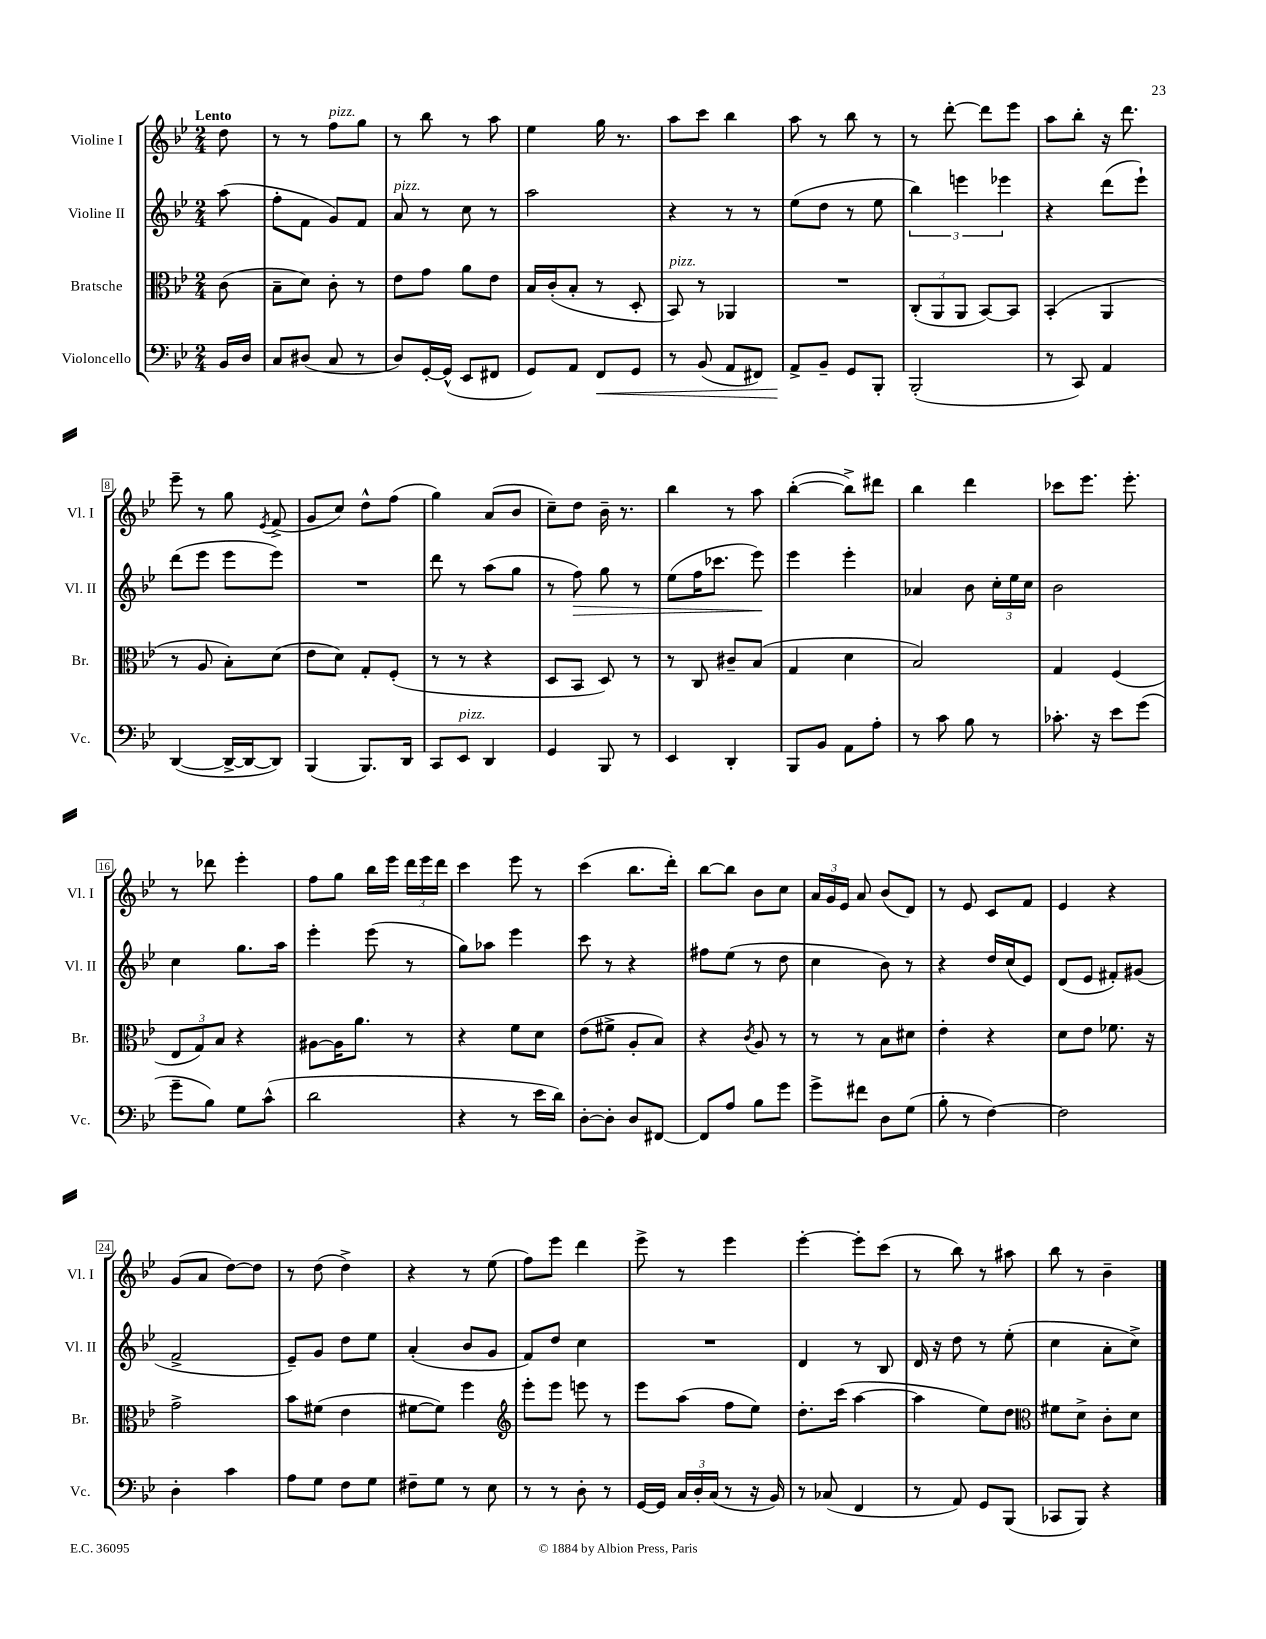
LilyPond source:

<<
\new StaffGroup <<
\new Staff = "s0" \with { instrumentName = "Violine I" shortInstrumentName = "Vl. I" } {
    \clef treble \key bes \major \numericTimeSignature \time 2/4 \partial 8 \tempo "Lento"
    \autoBeamOff d''8 |
    r8 r8 f''8[^\markup { \italic "pizz." } g''8] |
    r8 bes''8 r8 a''8 |
    ees''4 g''16 r8. |
    a''8[ c'''8] bes''4 |
    a''8 r8 bes''8 r8 |
    r8 d'''8~-. d'''8[ ees'''8] |
    a''8[ bes''8]-. r16 d'''8. |
    ees'''8-- r8 g''8 \acciaccatura { ees'8 } f'8->( |
    g'8[ c''8]) d''8[-^ f''8]( |
    g''4) a'8[( bes'8] |
    c''8[--) d''8] bes'16-- r8. |
    bes''4 r8 a''8 |
    bes''4~-.( bes''8[->) dis'''8] |
    bes''4 d'''4 |
    ces'''8[ ees'''8.] ees'''8.-. |
    r8 des'''8 ees'''4-. |
    f''8[ g''8] bes''16[ ees'''16] \tuplet 3/2 { d'''16[ ees'''16 d'''16] } |
    c'''4 ees'''8 r8 |
    c'''4( bes''8.[ d'''16]-.) |
    bes''8[~ bes''8] bes'8[ c''8] |
    \tuplet 3/2 { a'16[ g'16 ees'16] } a'8 bes'8[( d'8]) |
    r8 ees'8 c'8[ f'8] |
    ees'4 r4 |
    g'8[( a'8] d''8[~) d''8] |
    r8 d''8( d''4->) |
    r4 r8 ees''8( |
    f''8[) ees'''8] d'''4 |
    ees'''8-> r8 ees'''4 |
    ees'''4~-. ees'''8[-. c'''8]( |
    r8 bes''8) r8 ais''8 |
    bes''8 r8 bes'4-- \bar "|." |
}
\new Staff = "s1" \with { instrumentName = "Violine II" shortInstrumentName = "Vl. II" } {
    \clef treble \key bes \major \numericTimeSignature \time 2/4 \partial 8
    \autoBeamOff a''8( |
    f''8[-. f'8] g'8[) f'8] |
    a'8^\markup { \italic "pizz." } r8 c''8 r8 |
    a''2 |
    r4 r8 r8 |
    ees''8[( d''8] r8 ees''8 |
    \tuplet 3/2 { bes''4) e'''4 ees'''4 } |
    r4 d'''8[( ees'''8]-!) |
    d'''8[( ees'''8] ees'''8[ ees'''8]) |
    R2 |
    d'''8 r8 a''8[( g''8] |
    r8 f''8\>) g''8 r8 |
    ees''8[( f''16 ces'''8.] ees'''8\!) |
    ees'''4 ees'''4-. |
    aes'4 bes'8 \tuplet 3/2 { c''16[-. ees''16 c''16] } |
    bes'2 |
    c''4 g''8.[ a''16] |
    ees'''4-. ees'''8( r8 |
    g''8[) aes''8] ees'''4 |
    c'''8 r8 r4 |
    fis''8[ ees''8]( r8 d''8 |
    c''4 bes'8) r8 |
    r4 d''16[ c''16( ees'8]) |
    d'8[( ees'8] fis'8[-.) gis'8]( |
    f'2-> |
    ees'8[--) g'8] d''8[ ees''8] |
    a'4-.( bes'8[ g'8] |
    f'8[) d''8] c''4 |
    R2 |
    d'4 r8 bes8 |
    d'16 r16 d''8 r8 ees''8-.( |
    c''4 a'8[-. c''8]->) \bar "|." |
}
\new Staff = "s2" \with { instrumentName = "Bratsche" shortInstrumentName = "Br." } {
    \clef alto \key bes \major \numericTimeSignature \time 2/4 \partial 8
    \autoBeamOff c'8( |
    bes8[-- d'8]) c'8-. r8 |
    ees'8[ g'8] a'8[ ees'8] |
    bes16[ c'16-.( bes8]-. r8 d8-. |
    bes,8^\markup { \italic "pizz." }) r8 aes,4 |
    R2 |
    \tuplet 3/2 { c8[-.( a,8 a,8] } bes,8[~) bes,8] |
    bes,4-.( a,4 |
    r8 a8 bes8[-.) d'8]( |
    ees'8[ d'8]) g8[-. f8]-.( |
    r8 r8 r4 |
    d8[ bes,8] d8) r8 |
    r8 c8 cis'8[-- bes8]( |
    g4 d'4 |
    bes2) |
    g4 f4( |
    \tuplet 3/2 { ees8[ g8) bes8] } r4 |
    ais8[~ ais16 a'8.] r8 |
    r4 f'8[ d'8] |
    ees'8[( fis'8]-> a8[-. bes8]) |
    r4 \acciaccatura { c'8 } a8 r8 |
    r8 r8 bes8[ dis'8] |
    ees'4-. r4 |
    d'8[ ees'8] fes'8. r16 |
    g'2-> |
    bes'8[ fis'8]( ees'4 |
    fis'8[~ fis'8]) f''4 |
    \clef treble ees'''8[-. ees'''8] e'''8 r8 |
    ees'''8[ a''8]( f''8[ ees''8]) |
    d''8.[-. c'''16]( a''4~ |
    a''4 ees''8[) d''8] |
    \clef alto fis'8[ d'8]-> c'8[-. d'8] \bar "|." |
}
\new Staff = "s3" \with { instrumentName = "Violoncello" shortInstrumentName = "Vc." } {
    \clef bass \key bes \major \numericTimeSignature \time 2/4 \partial 8
    \autoBeamOff bes,16[ d16] |
    c8[ dis8]( c8 r8 |
    d8[) g,16~-. g,16]-^( ees,8[ fis,8] |
    g,8[) a,8] f,8[\< g,8] |
    r8 bes,8( a,8[ fis,8]) |
    a,8[->\! bes,8]-- g,8[ bes,,8]-. |
    bes,,2-.( |
    r8 c,8) a,4 |
    d,4~( d,16[~-> d,16~ d,8]) |
    bes,,4( bes,,8.[) d,16] |
    c,8[ ees,8]^\markup { \italic "pizz." } d,4 |
    g,4 bes,,8 r8 |
    ees,4 d,4-. |
    bes,,8[ bes,8] a,8[ a8]-. |
    r8 c'8 bes8 r8 |
    ces'8.-. r16 ees'8[ g'8]( |
    g'8[-- bes8]) g8[ c'8]-^( |
    d'2 |
    r4 r8 ees'16[ d'16]) |
    d8[~-. d8]-. d8[ fis,8]~ |
    fis,8[ a8] bes8[ g'8] |
    g'8[-> fis'8] d8[ g8]( |
    bes8-. r8 f4~) |
    f2 |
    d4-. c'4 |
    a8[ g8] f8[ g8] |
    fis8[-- g8] r8 ees8 |
    r8 r8 d8-. r8 |
    g,16[~ g,16] \tuplet 3/2 { c16[ d16-. c16]( } r8 r16 bes,16) |
    r8 ces8( f,4 |
    r8 a,8) g,8[ bes,,8]( |
    ces,8[ bes,,8]) r4 \bar "|." |
}
>>
>>
\layout { \context { \Score \override BarNumber.stencil = #(make-stencil-boxer 0.1 0.3 ly:text-interface::print) } }
